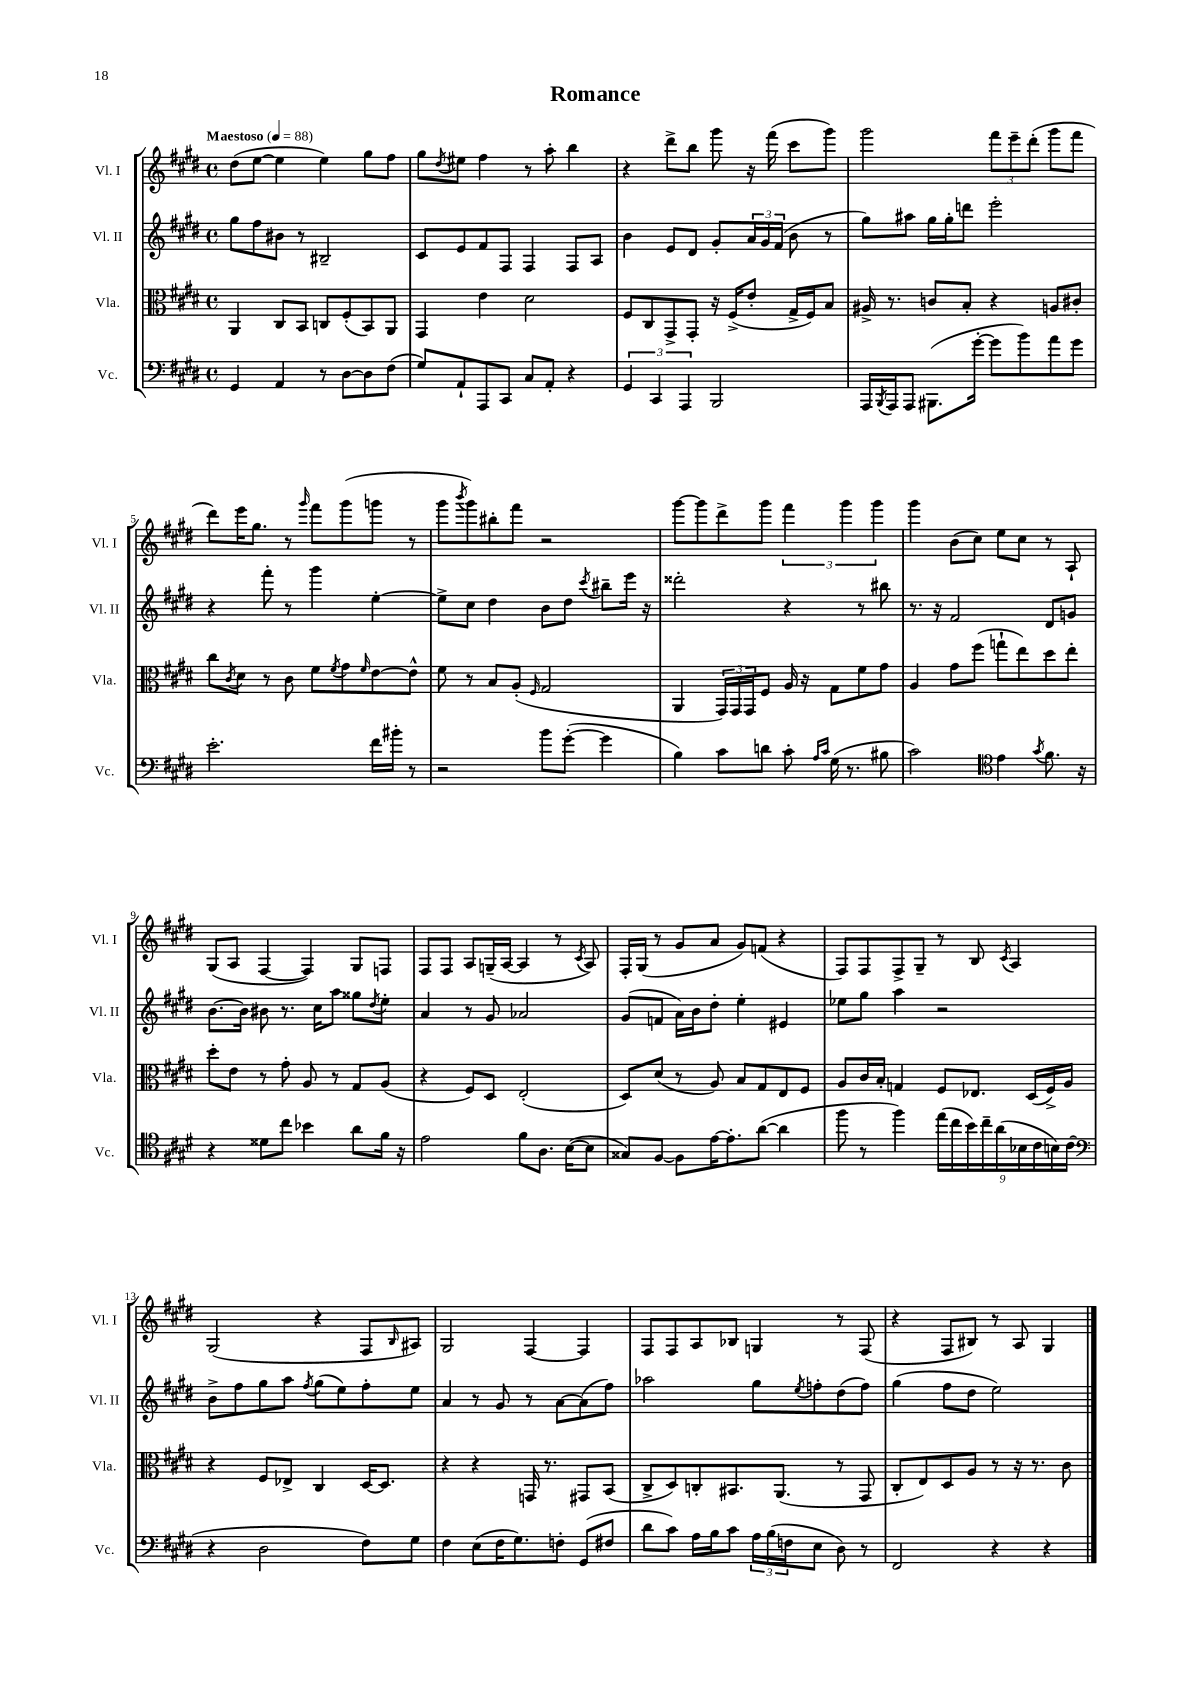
\header { title = "Romance" }
<<
\new StaffGroup <<
\new Staff = "s0" \with { instrumentName = "Vl. I" shortInstrumentName = "Vl. I" } {
    \clef treble \key e \major \defaultTimeSignature \time 4/4 \tempo "Maestoso" 4 = 88
    dis''8( e''8~ e''4 e''4) gis''8 fis''8 |
    gis''8 \acciaccatura { dis''8 } eis''8 fis''4 r8 a''8-. b''4 |
    r4 dis'''8-> b''8 gis'''8 r16 fis'''16( cis'''8 gis'''8) |
    gis'''2 \tuplet 3/2 { fis'''8 e'''8-- dis'''8-.( } gis'''8 fis'''8 |
    dis'''8) e'''16 gis''8. r8 \grace { gis'''16 } fis'''8 gis'''8( g'''8 r8 |
    gis'''8 \acciaccatura { b'''8 } gis'''8) bis''8-. fis'''8 r2 |
    gis'''8~ gis'''8 dis'''8-> gis'''8 \tuplet 3/2 { fis'''4 gis'''4 gis'''4 } |
    gis'''4 b'8( cis''8) e''8 cis''8 r8 a8-! |
    gis8( a8 fis4~ fis4) gis8 f8 |
    fis8 fis8 a8 g16--( a16~ a4 r8 \acciaccatura { cis'8 } a8) |
    fis16-. gis16( r8 gis'8 a'8 gis'8) f'8( r4 |
    fis8) fis8 fis8-> gis8-- r8 b8 \acciaccatura { cis'8 } a4 |
    gis2( r4 fis8 \grace { b16 } ais8) |
    gis2 fis4~ fis4 |
    fis8 fis8 a8 bes8 g4 r8 fis8( |
    r4 fis8 bis8) r8 a8 gis4 \bar "|." |
}
\new Staff = "s1" \with { instrumentName = "Vl. II" shortInstrumentName = "Vl. II" } {
    \clef treble \key e \major \defaultTimeSignature \time 4/4
    gis''8 fis''8 bis'8 r8 bis2-- |
    cis'8 e'8 fis'8 fis8 fis4 fis8 a8 |
    b'4 e'8 dis'8 gis'8-. \tuplet 3/2 { a'16 gis'16 fis'16( } b'8 r8 |
    gis''8) ais''8 gis''16 gis''16-. d'''8 e'''2-. |
    r4 fis'''8-. r8 gis'''4 e''4~-. |
    e''8-> cis''8 dis''4 b'8 dis''8 \acciaccatura { cis'''8 } bis''8-- e'''16 r16 |
    disis'''2-. r4 r8 bis''8 |
    r8. r16 fis'2 dis'8 g'8 |
    b'8.~ b'16 bis'8 r8. cis''16 a''8 gisis''8 \acciaccatura { dis''8 } e''8-. |
    a'4 r8 gis'8 aes'2 |
    gis'8( f'8 a'16) b'16 dis''8-. e''4-. eis'4 |
    ees''8 gis''8 a''4 r2 |
    b'8-> fis''8 gis''8 a''8 \acciaccatura { fis''8 } gis''8( e''8) fis''8-. e''8 |
    a'4 r8 gis'8 r8 a'8~ a'8( fis''8) |
    aes''2 gis''8 \acciaccatura { e''8 } f''8-. dis''8( f''8) |
    gis''4( fis''8 dis''8 e''2) \bar "|." |
}
\new Staff = "s2" \with { instrumentName = "Vla." shortInstrumentName = "Vla." } {
    \clef alto \key e \major \defaultTimeSignature \time 4/4
    a,4 cis8 b,8 c8 fis8-.( b,8) a,8 |
    gis,4 e'4 dis'2 |
    fis8 cis8 gis,8-> gis,8-. r16 fis16->( e'8-. gis16-> fis16) b8 |
    ais16-> r8. c'8 b8-. r4 a8 cis'8-. |
    cis''8 \acciaccatura { cis'8 } dis'8 r8 cis'8 fis'8 \acciaccatura { fis'8 } gis'8 \grace { fis'16 } e'8~ e'8-^ |
    fis'8 r8 b8 a8-.( \grace { fis16 } gis2 |
    a,4 \tuplet 3/2 { gis,16) gis,16 gis,16 } fis8 a16 r16 gis8 fis'8 gis'8 |
    a4 gis'8 fis''8( g''8-! e''8) dis''8 e''8-. |
    dis''8-. e'8 r8 gis'8-. a8 r8 gis8 a8( |
    r4 fis8) dis8 e2-.( |
    dis8) dis'8( r8 a8) b8 gis8 e8 fis8 |
    a8 cis'16 b16-. g4 fis8 ees8. dis16( fis16->) a16 |
    r4 fis8 ees8-> cis4 dis16~ dis8. |
    r4 r4 g,16 r8. gis,8 b,8( |
    cis8-> dis8) c8-. bis,8. a,8.( r8 gis,8 |
    cis8-. e8) dis8 a8 r8 r16 r8. cis'8 \bar "|." |
}
\new Staff = "s3" \with { instrumentName = "Vc." shortInstrumentName = "Vc." } {
    \clef bass \key e \major \defaultTimeSignature \time 4/4
    gis,4 a,4 r8 dis8~ dis8 fis8( |
    gis8) a,8-! a,,8 cis,8 cis8 a,8-. r4 |
    \tuplet 3/2 { gis,4 cis,4 a,,4 } b,,2 |
    a,,16 \acciaccatura { b,,8 } a,,16 a,,8 bis,,8.( gis'16~-. gis'8 b'8) a'8 gis'8 |
    e'2.-. fis'16 bis'16-. r8 |
    r2 b'8 gis'8~-.( gis'4 |
    b4) cis'8 d'8 cis'8-. \grace { a16 cis'16 } gis16( r8. bis8 |
    cis'2) \clef tenor e'4 \acciaccatura { gis'8 } fis'8. r16 |
    r4 disis'8 cis''8 bes'4 a'8 fis'16 r16 |
    e'2 fis'8 a8. b16~( b8 |
    gisis8) fis8~ fis8 e'16~ e'8.-. a'8~( a'4 |
    fis''8 r8 fis''4) \tuplet 9/8 { e''16( cis''16 b'16) cis''16-- a'16( bes16 cis'16 b16) cis'16( } |
    \clef bass r4 dis2 fis8) gis8 |
    fis4 e8( fis16 gis8.) f8-. gis,8( fis8 |
    dis'8 cis'8) a16 b16 cis'8 \tuplet 3/2 { a16 b16( f16 } e8 dis8) r8 |
    fis,2 r4 r4 \bar "|." |
}
>>
>>
